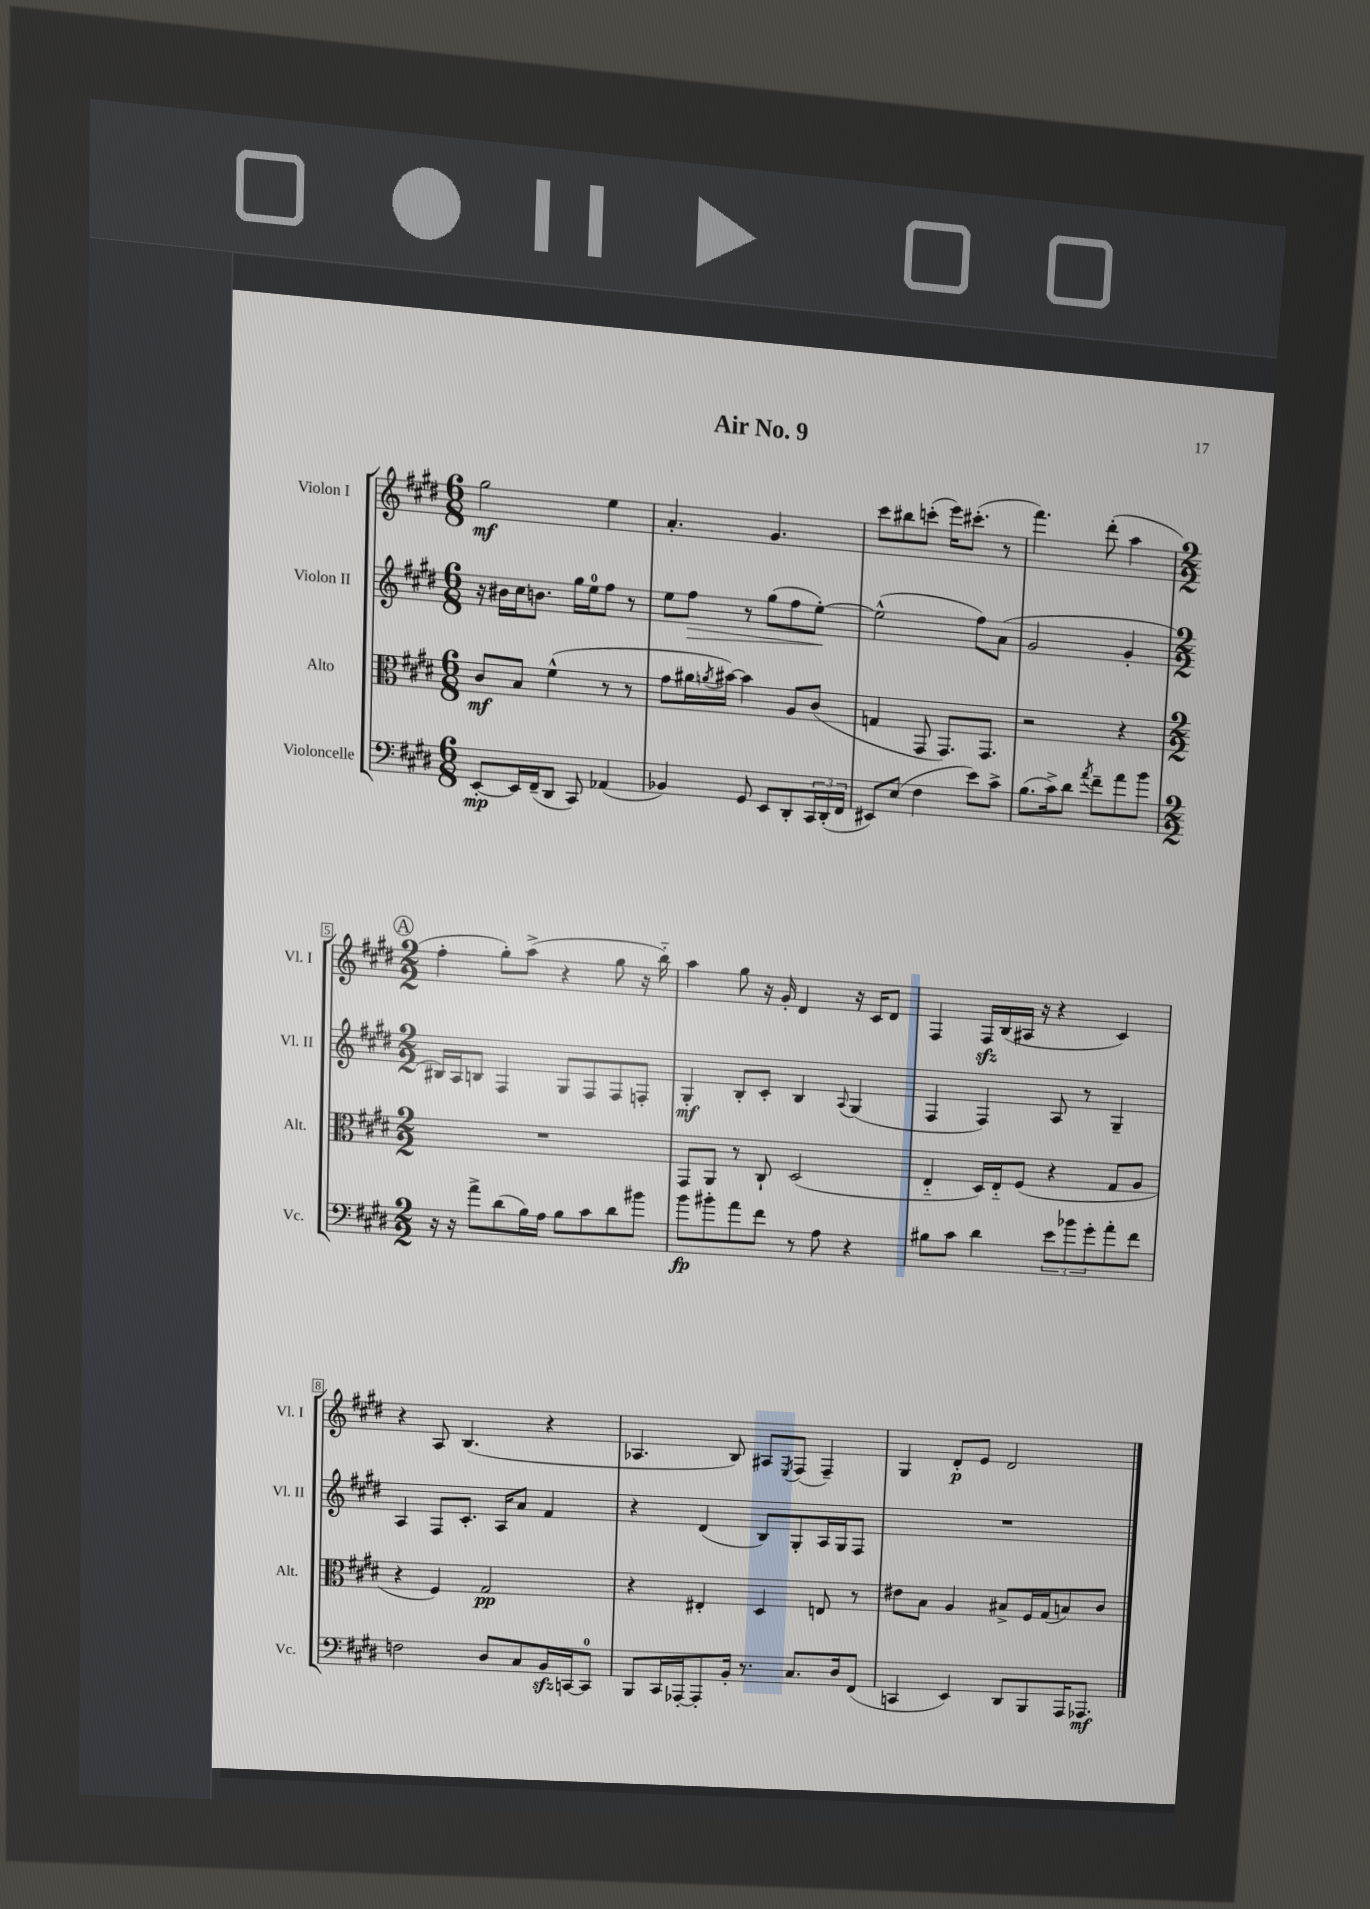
\header { title = "Air No. 9" }
<<
\new StaffGroup <<
\new Staff = "s0" \with { instrumentName = "Violon I" shortInstrumentName = "Vl. I" } {
    \clef treble \key e \major \numericTimeSignature \time 6/8
    gis''2\mf e''4 |
    a'4.-. gis'4. |
    cis'''8 bis''8 c'''8-.( e'''16) cis'''8.-.( r8 |
    fis'''4.) dis'''8-.( a''4 |
    \mark \markup { \circle "A" } \numericTimeSignature \time 2/2 fis''4-. gis''8-.) a''8->( r4 gis''8 r16 b''16-_) |
    a''4 gis''8 r16 gis'16-. dis'4 r16 cis'16 dis'8 |
    fis4 fis16\sfz b16( ais16 r16 r4 cis'4) |
    r4 a8 b4.( r4 |
    aes4. b8) ais8 \acciaccatura { e8 } fis8( fis4--) |
    gis4 dis'8-.\p e'8 dis'2 \bar "|." |
}
\new Staff = "s1" \with { instrumentName = "Violon II" shortInstrumentName = "Vl. II" } {
    \clef treble \key e \major \numericTimeSignature \time 6/8
    r16 bis'16 cis''16 b'8. gis''16 e''16-0 fis''8 r8 |
    e''8 fis''8\> r8 gis''8( fis''8 e''8~-.\!) |
    e''2-^( fis''8) a'8( |
    gis'2 gis'4-. |
    \mark \markup { \circle "A" } \numericTimeSignature \time 2/2 bis16) a16 b8 fis4 gis8 fis8 fis8 f8-. |
    gis4-.\mf b8-. cis'8-. b4 \appoggiatura { a8 } gis4( |
    fis4 fis4) a8 r8 gis4-- |
    a4 fis8 cis'8.-. a16 a'8 fis'4 |
    r4 dis'4( b8) gis8-. a16 gis16 fis8 |
    R1 \bar "|." |
}
\new Staff = "s2" \with { instrumentName = "Alto" shortInstrumentName = "Alt." } {
    \clef alto \key e \major \numericTimeSignature \time 6/8
    cis'8\mf b8 fis'4-^( r8 r8 |
    gis'8 ais'16 \acciaccatura { a'8 } bis'16~) bis'4 a8 cis'8( |
    g4 gis,8 gis,8.) gis,8. |
    r2 r4 |
    \mark \markup { \circle "A" } \numericTimeSignature \time 2/2 R1 |
    gis,8 a,8 r8 cis8-! dis2( |
    e4-_ dis16) e16-_ fis8( r4 gis8 a8 |
    r4 fis4) gis2\pp |
    r4 eis4-. dis4 e8 r8 |
    eis'8 b8 a4 bis8-> fis16 gis16( b8) cis'8 \bar "|." |
}
\new Staff = "s3" \with { instrumentName = "Violoncelle" shortInstrumentName = "Vc." } {
    \clef bass \key e \major \numericTimeSignature \time 6/8
    e,8~-.\mp e,16 fis,16--( dis,8 cis,8) aes,4( |
    bes,4) gis,8 e,8 dis,8-. \tuplet 3/2 { cis,16 dis,16-.( fis,16 } |
    eis,8) e8( fis4 e'8) cis'8-> |
    b8.( cis'16->) dis'8 \acciaccatura { a'8 } fis'8-- a'8 b'8 |
    \mark \markup { \circle "A" } \numericTimeSignature \time 2/2 r16 r16 a'8-> dis'8( b16) a16 b8 cis'8 dis'8 bis'8 |
    b'8\fp bis'8-. a'8 fis'8 r8 a8 r4 |
    bis8 cis'8 dis'4 \tuplet 3/2 { e'8 bes'8 gis'8-. } a'8-. fis'8 |
    f2 dis8 cis8 b,16\sfz c,16~ c,8-0 |
    b,,8 cis,16 aes,,16~-. aes,,8-. b,16-. r8. cis8. dis16 fis,8( |
    c,4 e,4) dis,8 b,,8 a,,16 aes,,8.\mf \bar "|." |
}
>>
>>
\layout { \context { \Score \override BarNumber.stencil = #(make-stencil-boxer 0.1 0.3 ly:text-interface::print) } }
